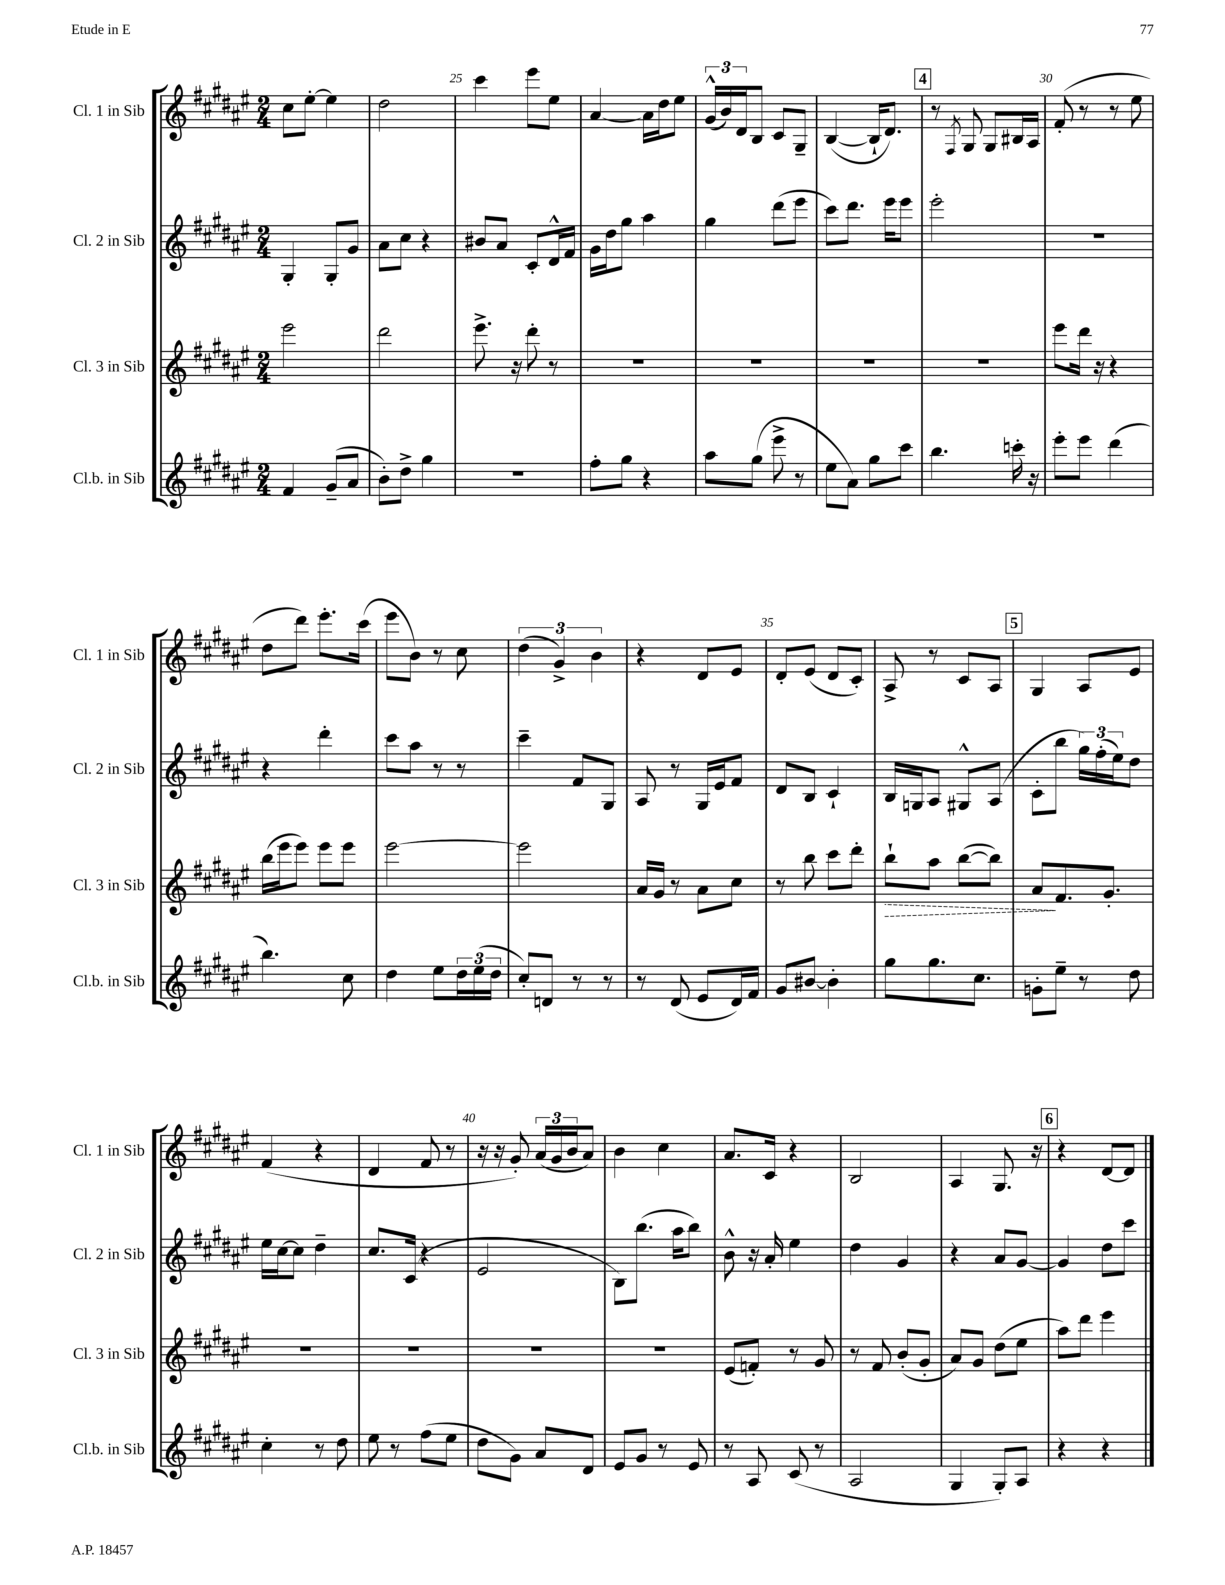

**kern	**kern	**kern	**kern
*staff4	*staff3	*staff2	*staff1
*clefG2	*clefG2	*clefG2	*clefG2
*k[f#c#g#d#a#e#]	*k[f#c#g#d#a#e#]	*k[f#c#g#d#a#e#]	*k[f#c#g#d#a#e#]
*M2/4	*M2/4	*M2/4	*M2/4
4f#	2eee#	4G#'	8cc#
.	.	.	[8ee#'
(8g#~	.	8G#'	4ee#]
8a#	.	8g#	.
=	=	=	=
8b')	2ddd#	8a#	2dd#
8dd#^	.	8cc#	.
4gg#	.	4r	.
=	=	=	=
2r	8.eee#^	8b#	4ccc#
.	.	8a#	.
.	16r	.	.
.	8ddd#'	8c#'	8eee#
.	8r	16d#^^	8ee#
.	.	16f#	.
=	=	=	=
8ff#'	2r	16g#	[4a#
.	.	16dd#	.
8gg#	.	8gg#	.
4r	.	4aa#	16a#]
.	.	.	16dd#
.	.	.	8ee#
=	=	=	=
8aa#	2r	4gg#	(24g#^^
.	.	.	24b)
.	.	.	24d#
(8gg#	.	.	8B
8eee#^	.	(8ddd#	8c#
8r	.	8eee#	8G#~
=	=	=	=
8ee#	2r	8ccc#)	([4B
8a#)	.	8.ddd#	.
8gg#	.	.	16B`]
.	.	16eee#	8.d#)
8ccc#	.	8eee#	.
=	=	=	=
4.bb	2r	2eee#'	8r
.	.	.	8qF#
.	.	.	8G#
.	.	.	8G#
16ccc'	.	.	16B#
16r	.	.	16A#
=	=	=	=
8eee#'	8eee#	2r	(8f#'
8eee#	16ddd#	.	8r
.	16r	.	.
(4ddd#	4r	.	8r
.	.	.	8ee#
=	=	=	=
4.bb)	(16bb	4r	8dd#
.	16eee#	.	.
.	8eee#)	.	8ddd#)
.	8eee#	4ddd#'	8.eee#'
8cc#	8eee#	.	.
.	.	.	(16ccc#
=	=	=	=
4dd#	[2eee#	8ccc#	8eee#
.	.	8aa#	8b)
8ee#	.	8r	8r
24dd#	.	8r	8cc#
(24ee#	.	.	.
24dd#	.	.	.
=	=	=	=
8cc#')	2eee#]	4ccc#~	(6dd#
8d	.	.	.
.	.	.	6g#^)
8r	.	8f#	.
.	.	.	6b
8r	.	8G#	.
=	=	=	=
8r	16a#	8A#	4r
.	16g#	.	.
(8d#	8r	8r	.
8e#	8a#	16G#	8d#
.	.	16e#	.
16d#)	8cc#	8f#	8e#
16f#	.	.	.
=	=	=	=
8g#	8r	8d#	8d#'
[8b#	8bb	8B	(8e#
4b#']	8ccc#	4c#`	8d#
.	8ddd#'	.	8c#')
=	=	=	=
8gg#	8bb`	16B	8A#^
.	.	16G	.
8.gg#	8aa#	8A#	8r
.	([8bb	8G#^^	8c#
8.cc#	.	.	.
.	8bb])	(8A#	8A#
=	=	=	=
8g'	8a#	8c#'	4G#
8ee#~	8.f#	8bb	.
8r	.	24gg#)	8A#
.	.	(24ff#'	.
.	8.g#'	.	.
.	.	24ee#)	.
8dd#	.	8dd#	8e#
=	=	=	=
4cc#'	2r	16ee#	(4f#
.	.	[16cc#	.
.	.	8cc#]	.
8r	.	4dd#~	4r
8dd#	.	.	.
=	=	=	=
8ee#	2r	8.cc#	4d#
8r	.	.	.
.	.	(16c#	.
(8ff#	.	4r	8f#
8ee#	.	.	8r
=	=	=	=
8dd#	2r	2e#	16r
.	.	.	16r
8g#)	.	.	8g#')
8a#	.	.	(24a#
.	.	.	24g#
.	.	.	24b
8d#	.	.	8a#)
=	=	=	=
8e#	2r	8B)	4b
8g#	.	(8.bb	.
8r	.	.	4cc#
.	.	16aa#	.
8e#	.	8bb)	.
=	=	=	=
8r	(8e#	8b^^	8.a#
8A#	8f')	16r	.
.	.	16a#'	16c#
(8c#	8r	4ee#	4r
8r	8g#	.	.
=	=	=	=
2A#	8r	4dd#	2B
.	8f#	.	.
.	(8b'	4g#	.
.	8g#'	.	.
=	=	=	=
4G#	8a#)	4r	4A#
.	8g#	.	.
8G#')	(8dd#	8a#	8.G#
8A#	8ee#	[8g#	.
.	.	.	16r
=	=	=	=
4r	8aa#)	4g#]	4r
.	8ddd#	.	.
4r	4eee#	8dd#	[8d#
.	.	8ccc#	8d#]
==	==	==	==
*-	*-	*-	*-
